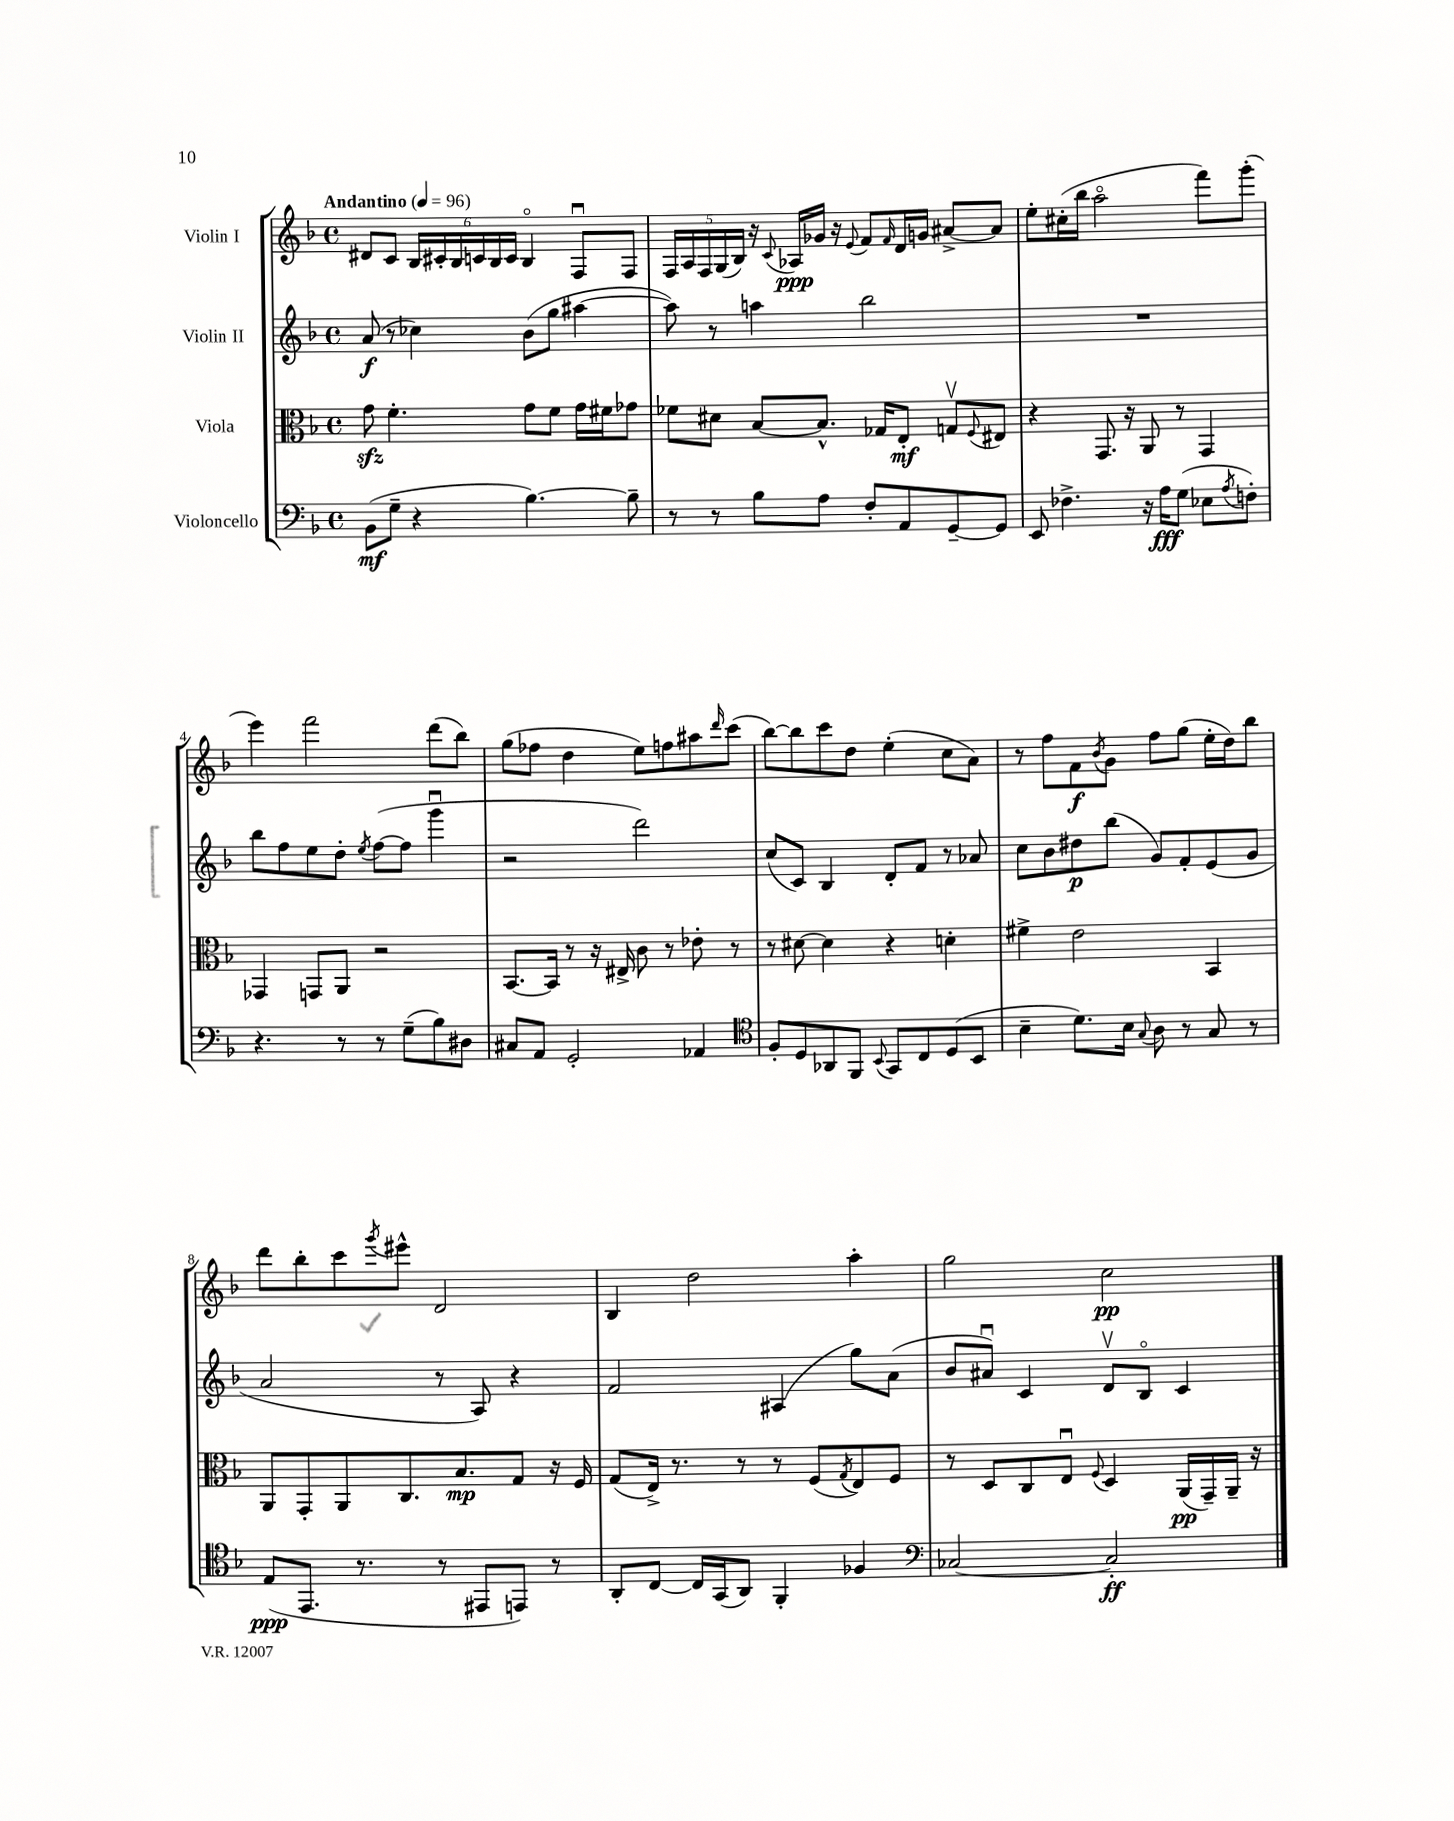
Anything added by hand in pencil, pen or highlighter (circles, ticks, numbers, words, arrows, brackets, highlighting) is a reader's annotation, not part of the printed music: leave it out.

**kern	**kern	**kern	**kern
*staff4	*staff3	*staff2	*staff1
*clefF4	*clefC3	*clefG2	*clefG2
*k[b-]	*k[b-]	*k[b-]	*k[b-]
*M4/4	*M4/4	*M4/4	*M4/4
*met(c)	*met(c)	*met(c)	*met(c)
*MM96	*MM96	*MM96	*MM96
(8BB-	8g	(8a	8d#
8G~	4.f'	8r	8c
4r	.	4cc-)	24B-
.	.	.	24c#'
.	.	.	24B-
.	.	.	24c
.	.	.	24B-
.	.	.	24c
[4.B-)	8g	(8b-	4B-o
.	8f	8gg	.
.	16g	[4aa#	8Fu
.	16f#	.	.
8B-~]	8g-	.	8F
=	=	=	=
8r	8f-	8aa#])	20F
.	.	.	20A
.	.	.	20F
8r	8d#	8r	.
.	.	.	(20G
.	.	.	20B-)
8B-	[8B-	4aa	16r
.	.	.	8qqc
.	.	.	16A-
8A	8.B-^^]	.	16g-
.	.	.	16r
.	.	.	8qqe
8F'	.	2bb-	8f
.	16G-	.	.
.	.	.	16qqf
8AA	8E'	.	16d
.	.	.	16g
[8GG~	8Gv	.	[8a#^
.	8qqF	.	.
8GG]	8E#	.	8a#]
=	=	=	=
8EE	4r	1r	8ee'
4.F-^	.	.	(16cc#'
.	.	.	16bb-
.	8.GG	.	2aao
.	16r	.	.
16r	8AA	.	.
16A	.	.	.
(8G	8r	.	.
8E-	4GG	.	8fff)
8qA	.	.	.
8F')	.	.	(8ggg'
=	=	=	=
4.r	4GG-	8bb-	4eee)
.	.	8ff	.
.	8GG	8ee	2fff
8r	8AA	8dd'	.
.	.	8qee	.
8r	2r	([8ff	.
(8G~	.	8ff]	.
8B-)	.	4gggu	(8ddd
8D#	.	.	8bb-)
=	=	=	=
8C#	[8.BB-	2r	(8gg
8AA	.	.	8ff-
.	16BB-]	.	.
2GG'	8r	.	4dd
.	16r	.	.
.	16E#^	.	.
.	8c	2ddd)	8ee)
.	8r	.	8ff
4AA-	8e-'	.	8aa#
.	.	.	16qqddd
.	8r	.	(8ccc
=	=	=	=
*clefC4	*	*	*
8F'	8r	(8cc	[8bb-)
8D	[8d#	8c)	8bb-]
8AA-	4d#]	4B-	8ccc
8FF	.	.	8dd
8qqBB-	.	.	.
8GG	4r	8d'	(4ee'
8C	.	8f	.
(8D	4d'	8r	8cc
8BB-	.	8a-	8a)
=	=	=	=
4B-~	4f#^	8cc	8r
.	.	8b-	8ff
8.d)	2e	8dd#	8f
.	.	.	8qb-
.	.	(8bb-	8g
16B-	.	.	.
8qqG	.	.	.
8A	.	8g)	8ff
8r	.	8f'	(8gg
8G	4BB-	(8e	16ee'
.	.	.	16dd)
8r	.	8g	8bb-
=	=	=	=
(8E	8AA	2a	8ddd
8.EE	8GG'	.	8bb-'
.	8AA	.	8ccc
8.r	.	.	.
.	.	.	8qggg
.	8.C	.	8eee#^^
8r	.	8r	2d
.	8.B-	.	.
8EE#	.	8A)	.
8EE)	8G	4r	.
8r	16r	.	.
.	16F	.	.
=	=	=	=
8AA'	(8G	2f	4B-
[8C	16E^)	.	.
.	8.r	.	.
16C]	.	.	2dd
(16GG	.	.	.
8AA)	8r	.	.
4FF'	8r	(4A#	.
.	(8F	.	.
.	8qG	.	.
4F-	8E)	8gg)	4aa'
.	8F	(8a	.
=	=	=	=
*clefF4	*	*	*
[2C-	8r	8b-	2gg
.	8D	8a#u)	.
.	8C	4c	.
.	8Eu	.	.
.	8qqF	.	.
2C-']	4D	8dv	2cc
.	.	8B-o	.
.	(16AA	4c	.
.	16GG~)	.	.
.	16AA~	.	.
.	16r	.	.
==	==	==	==
*-	*-	*-	*-
